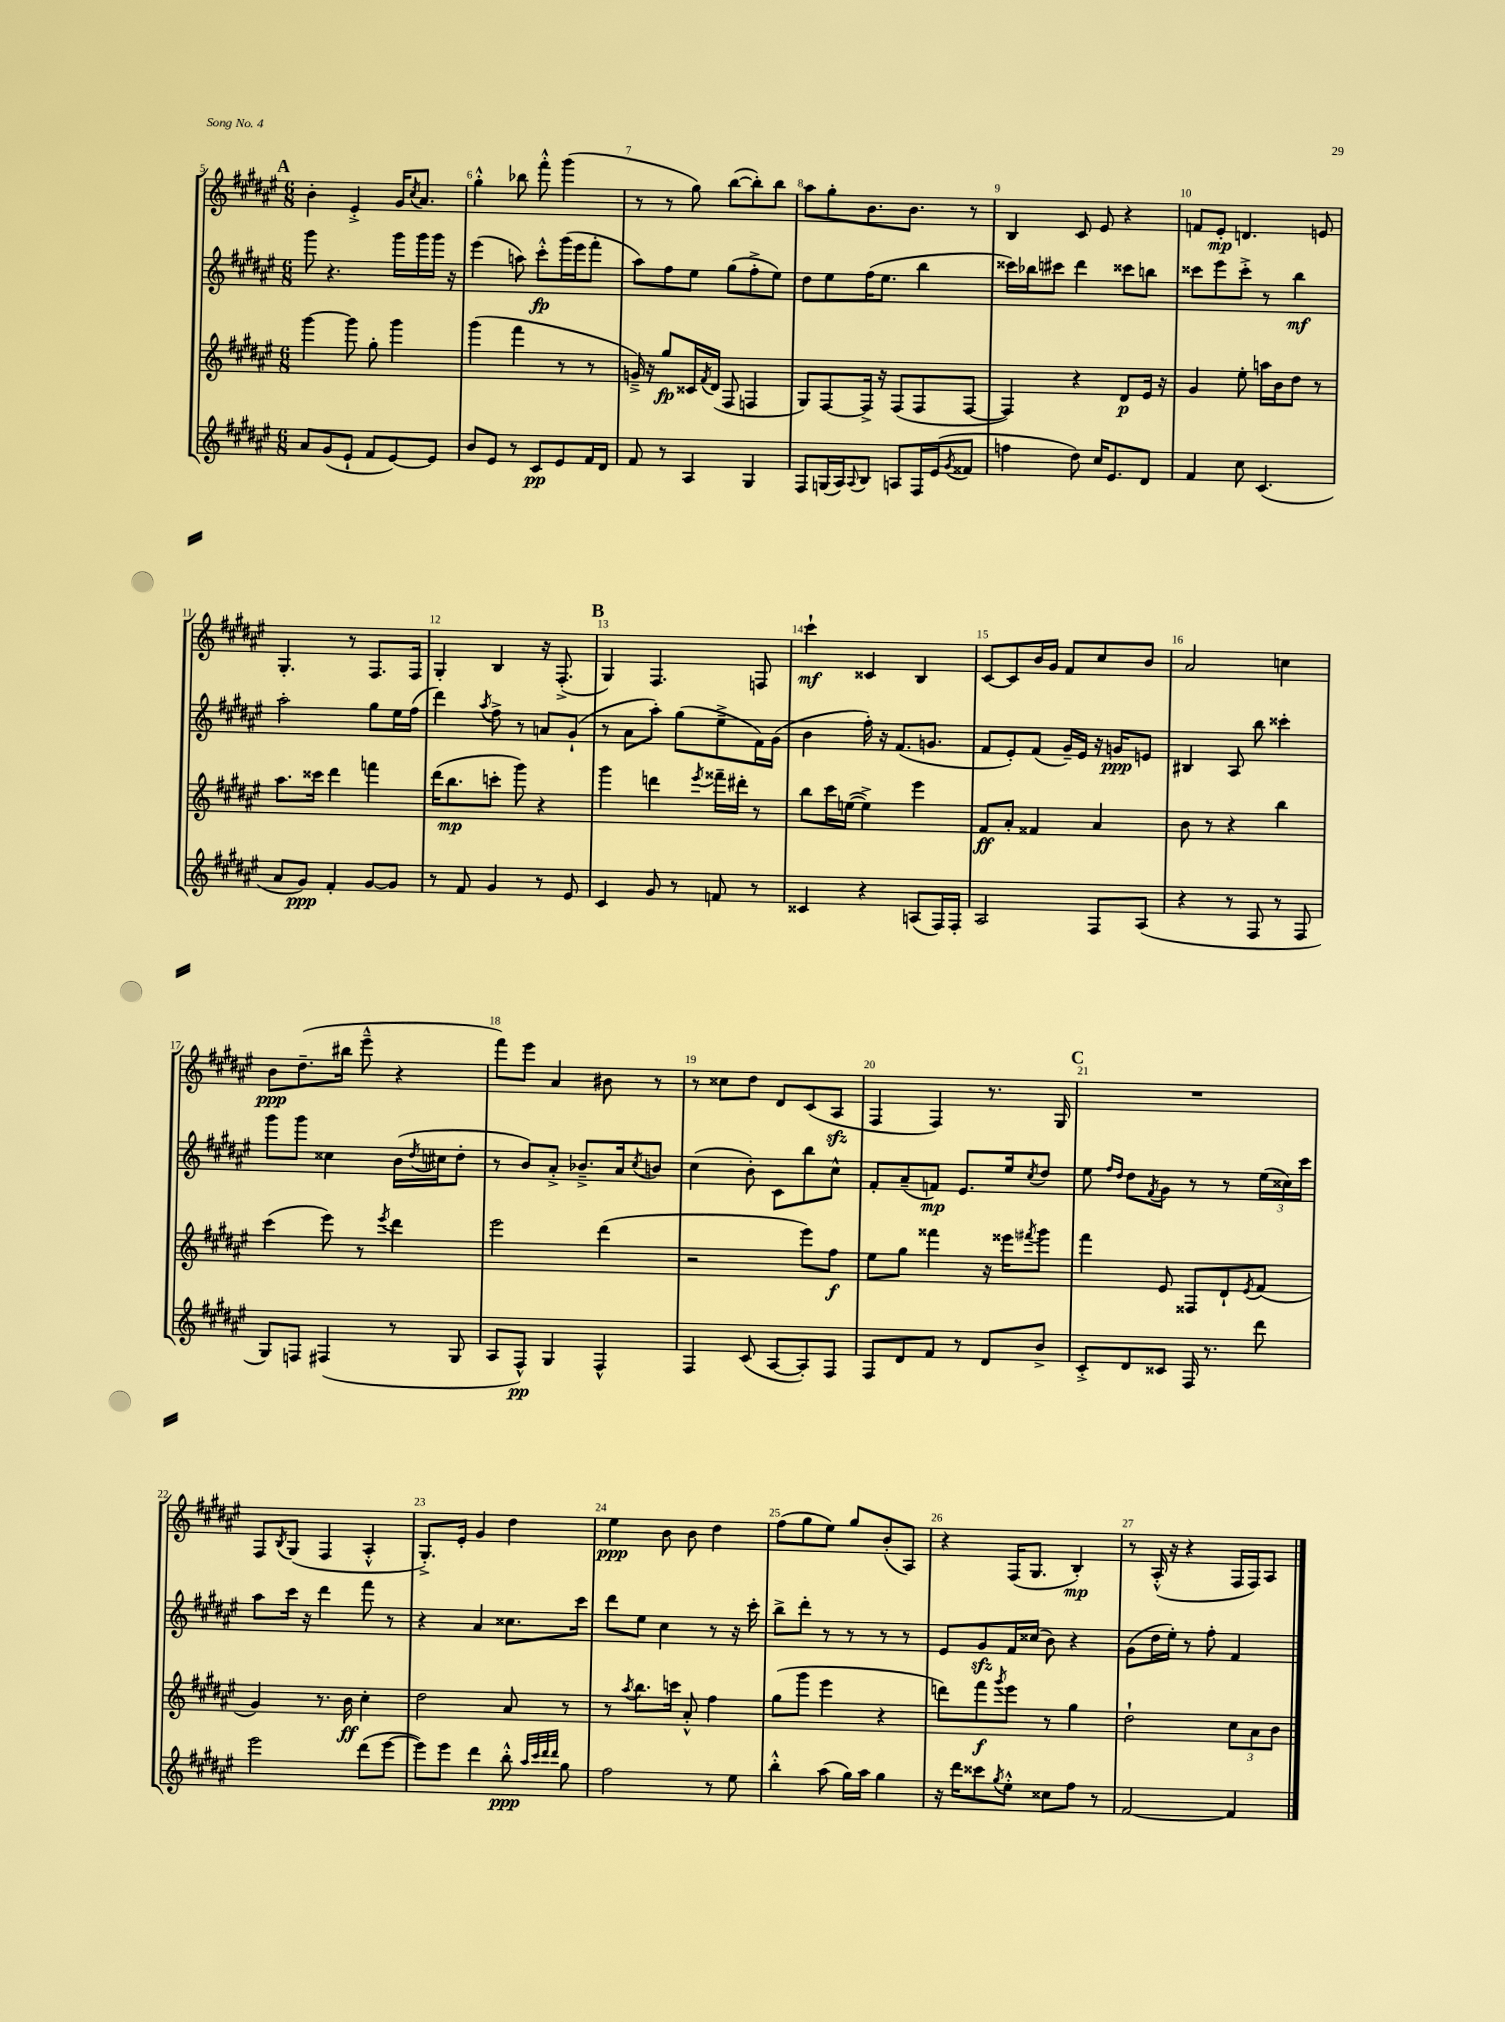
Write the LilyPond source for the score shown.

<<
\new StaffGroup <<
\new Staff = "s0" {
    \clef treble \key fis \major \numericTimeSignature \time 6/8
    \mark \markup { \bold "A" } b'4-. eis'4-.-> gis'16 \acciaccatura { cis''8 } ais'8. |
    gis''4-.-^ bes''8 fis'''8-.-^ gis'''4( |
    r8 r8 gis''8) b''8~( b''8-.) b''8 |
    ais''8 gis''8-. b'8. b'8. r8 |
    b4 cis'8 eis'8 r4 |
    f'8 eis'8-.\mp d'4. e'8 |
    gis4.-. r8 fis8. fis16 |
    gis4-. b4 r16 fis8.-.->( |
    \mark \markup { \bold "B" } gis4) fis4. f8 |
    cis'''4-!\mf cisis'4 b4 |
    cis'8~ cis'8 b'16 gis'16 fis'8 cis''8 b'8 |
    ais'2 c''4 |
    b'8\ppp dis''8.--( bis''16 eis'''8---^ r4 |
    fis'''8) eis'''8 ais'4 bis'8 r8 |
    r8 cisis''8 dis''8 dis'8 cis'8( ais8\sfz |
    fis4 fis4) r8. gis16 |
    \mark \markup { \bold "C" } R2. |
    fis8 \acciaccatura { b8 } gis8( fis4 ais4-.-^ |
    gis8.-.->) eis'16-. gis'4 dis''4 |
    eis''4\ppp b'8 b'8 dis''4 |
    fis''8( gis''8 eis''8) gis''8 b'8-.( ais8) |
    r4 fis16( gis8. b4-.\mp) |
    r8 ais16-.-^( r16 r4 fis16 fis16) ais8 \bar "|." |
}
\new Staff = "s1" {
    \clef treble \key fis \major \numericTimeSignature \time 6/8
    \mark \markup { \bold "A" } gis'''8 r4. gis'''16 gis'''16 gis'''16 r16 |
    eis'''4( a''8) cis'''8-.-^\fp gis'''16( eis'''16 fis'''8-. |
    ais''8) fis''8 eis''8 gis''8( fis''8-.-> eis''8) |
    dis''8 eis''8 fis''16( eis''8. b''4 |
    cisis'''16) bes''16 cis'''8 dis'''4 cisis'''8 b''8 |
    cisis'''8 eis'''8 cisis'''8-.-> r8 b''4\mf |
    ais''2-. gis''8 eis''16 fis''16( |
    dis'''4) \acciaccatura { ais''8 } fis''8-> r8 a'8 gis'8-!( |
    \mark \markup { \bold "B" } r8 ais'8 ais''8-.) gis''8( eis''8---> fis'16) gis'16( |
    b'4 fis''16-.) r16 fis'8.( g'8. |
    fis'8 eis'8-.) fis'8( gis'16--) eis'16 r16 g'16\ppp e'8 |
    bis4 ais8 b''8 cisis'''4-. |
    gis'''8 gis'''8 cisis''4 b'16( \acciaccatura { dis''8 } cis''16 dis''8-. |
    r8 b'8) ais'8-.-> bes'8.---> ais'16 \acciaccatura { cis''8 } b'8 |
    cis''4( b'8-.) cis'8 b''8 cis''8-^ |
    fis'8-. ais'8--( f'8\mp) eis'8. eis''16 \acciaccatura { cis''8 } dis''8 |
    \mark \markup { \bold "C" } eis''8 \grace { fis''16 dis''16 } dis''8 \acciaccatura { fis'8 } gis'8 r8 r8 \tuplet 3/2 { eis''16( cisis''16) cis'''16 } |
    ais''8 cis'''16 r16 dis'''4 fis'''8 r8 |
    r4 ais'4 cisis''8. cis'''16 |
    dis'''8 eis''8 cis''4 r8 r16 cis'''16-. |
    b''8-> dis'''8-. r8 r8 r8 r8 |
    eis'8 gis'8\sfz fis'16 cisis''16( b'8) r4 |
    gis'8( dis''16 eis''16-.) r8 fis''8-. fis'4 \bar "|." |
}
\new Staff = "s2" {
    \clef treble \key fis \major \numericTimeSignature \time 6/8
    \mark \markup { \bold "A" } gis'''4~ gis'''8 gis''8-. gis'''4 |
    gis'''4( fis'''4 r8 r8 |
    g'16--->) r16 gis''8\fp cisis'16 \acciaccatura { fis'8 } dis'16( fis8 f4 |
    gis8) fis8~ fis16-> r16 fis8( fis8 fis8~ |
    fis4) r4 dis'8\p eis'16 r16 |
    gis'4 eis''8-. a''16 b'16 dis''8 r8 |
    ais''8. cisis'''16 dis'''4 f'''4 |
    dis'''16( b''8.\mp c'''8-. gis'''8) r4 |
    \mark \markup { \bold "B" } gis'''4 d'''4 \acciaccatura { eis'''8 } fisis'''16-- dis'''16-. r8 |
    b''8 cis'''16 e''16~( e''4->) eis'''4 |
    fis'8\ff ais'8-. fisis'4 ais'4 |
    b'8 r8 r4 b''4 |
    cis'''4( eis'''8) r8 \acciaccatura { eis'''8 } dis'''4 |
    eis'''2 dis'''4( |
    r2 eis'''8) fis''8\f |
    eis''8 gis''8 fisis'''4 r16 eisis'''16 \acciaccatura { fis'''8 } gis'''8 |
    \mark \markup { \bold "C" } fis'''4 eis'8 fisis8 dis'8-! \acciaccatura { eis'8 } fis'8( |
    gis'4) r8. b'16\ff cis''4-. |
    dis''2 ais'8 r8 |
    r8 \acciaccatura { ais''8 } b''8. c'''16 ais'8-.-^ fis''4 |
    gis''8( gis'''8 eis'''4 r4 |
    d'''8) fis'''8\f \acciaccatura { gis'''8 } eis'''8 r8 gis''4 |
    dis''2-! \tuplet 3/2 { cis''8 ais'8 b'8 } \bar "|." |
}
\new Staff = "s3" {
    \clef treble \key fis \major \numericTimeSignature \time 6/8
    \mark \markup { \bold "A" } ais'8 gis'8( eis'8-! fis'8 eis'8~) eis'8 |
    b'8 eis'8 r8 cis'8\pp eis'8 fis'16 dis'16 |
    fis'8 r8 ais4 gis4 |
    fis8 g16( ais16) \appoggiatura { ais8 } b8 a8 fis16 eis'16( \acciaccatura { gis'8 } fisis'8 |
    f''4 dis''8) cis''16 eis'8. dis'8 |
    fis'4 cis''8 cis'4.( |
    ais'8 gis'8\ppp) fis'4-. gis'8~ gis'8 |
    r8 fis'8 gis'4 r8 eis'8 |
    \mark \markup { \bold "B" } cis'4 gis'8 r8 f'8 r8 |
    cisis'4 r4 a8( fis16) fis16-. |
    ais2 fis8 ais8( |
    r4 r8 fis8 r8 fis8 |
    gis8) f8 fis4( r8 gis8 |
    ais8 fis8-^\pp) gis4 fis4-^ |
    fis4 cis'8( ais8~ ais8-.) fis8 |
    fis8 dis'8 fis'8 r8 dis'8 b'8-> |
    \mark \markup { \bold "C" } cis'8-.-> dis'8 cisis'8 fis16 r8. dis'''8 |
    eis'''2 dis'''8( eis'''8~ |
    eis'''8) eis'''8 dis'''4 b''8-.-^\ppp \grace { ais''32 cis'''32 dis'''32 dis'''32 } gis''8 |
    fis''2 r8 eis''8 |
    b''4-.-^ ais''8( gis''16) ais''16 gis''4 |
    r16 dis'''16 cisis'''8 \acciaccatura { gis''8 } eis''8-.-^ cisis''8 fis''8 r8 |
    fis'2~ fis'4 \bar "|." |
}
>>
>>
\layout { \context { \Score currentBarNumber = #5 \override BarNumber.break-visibility = ##(#f #t #t) barNumberVisibility = #all-bar-numbers-visible } }
